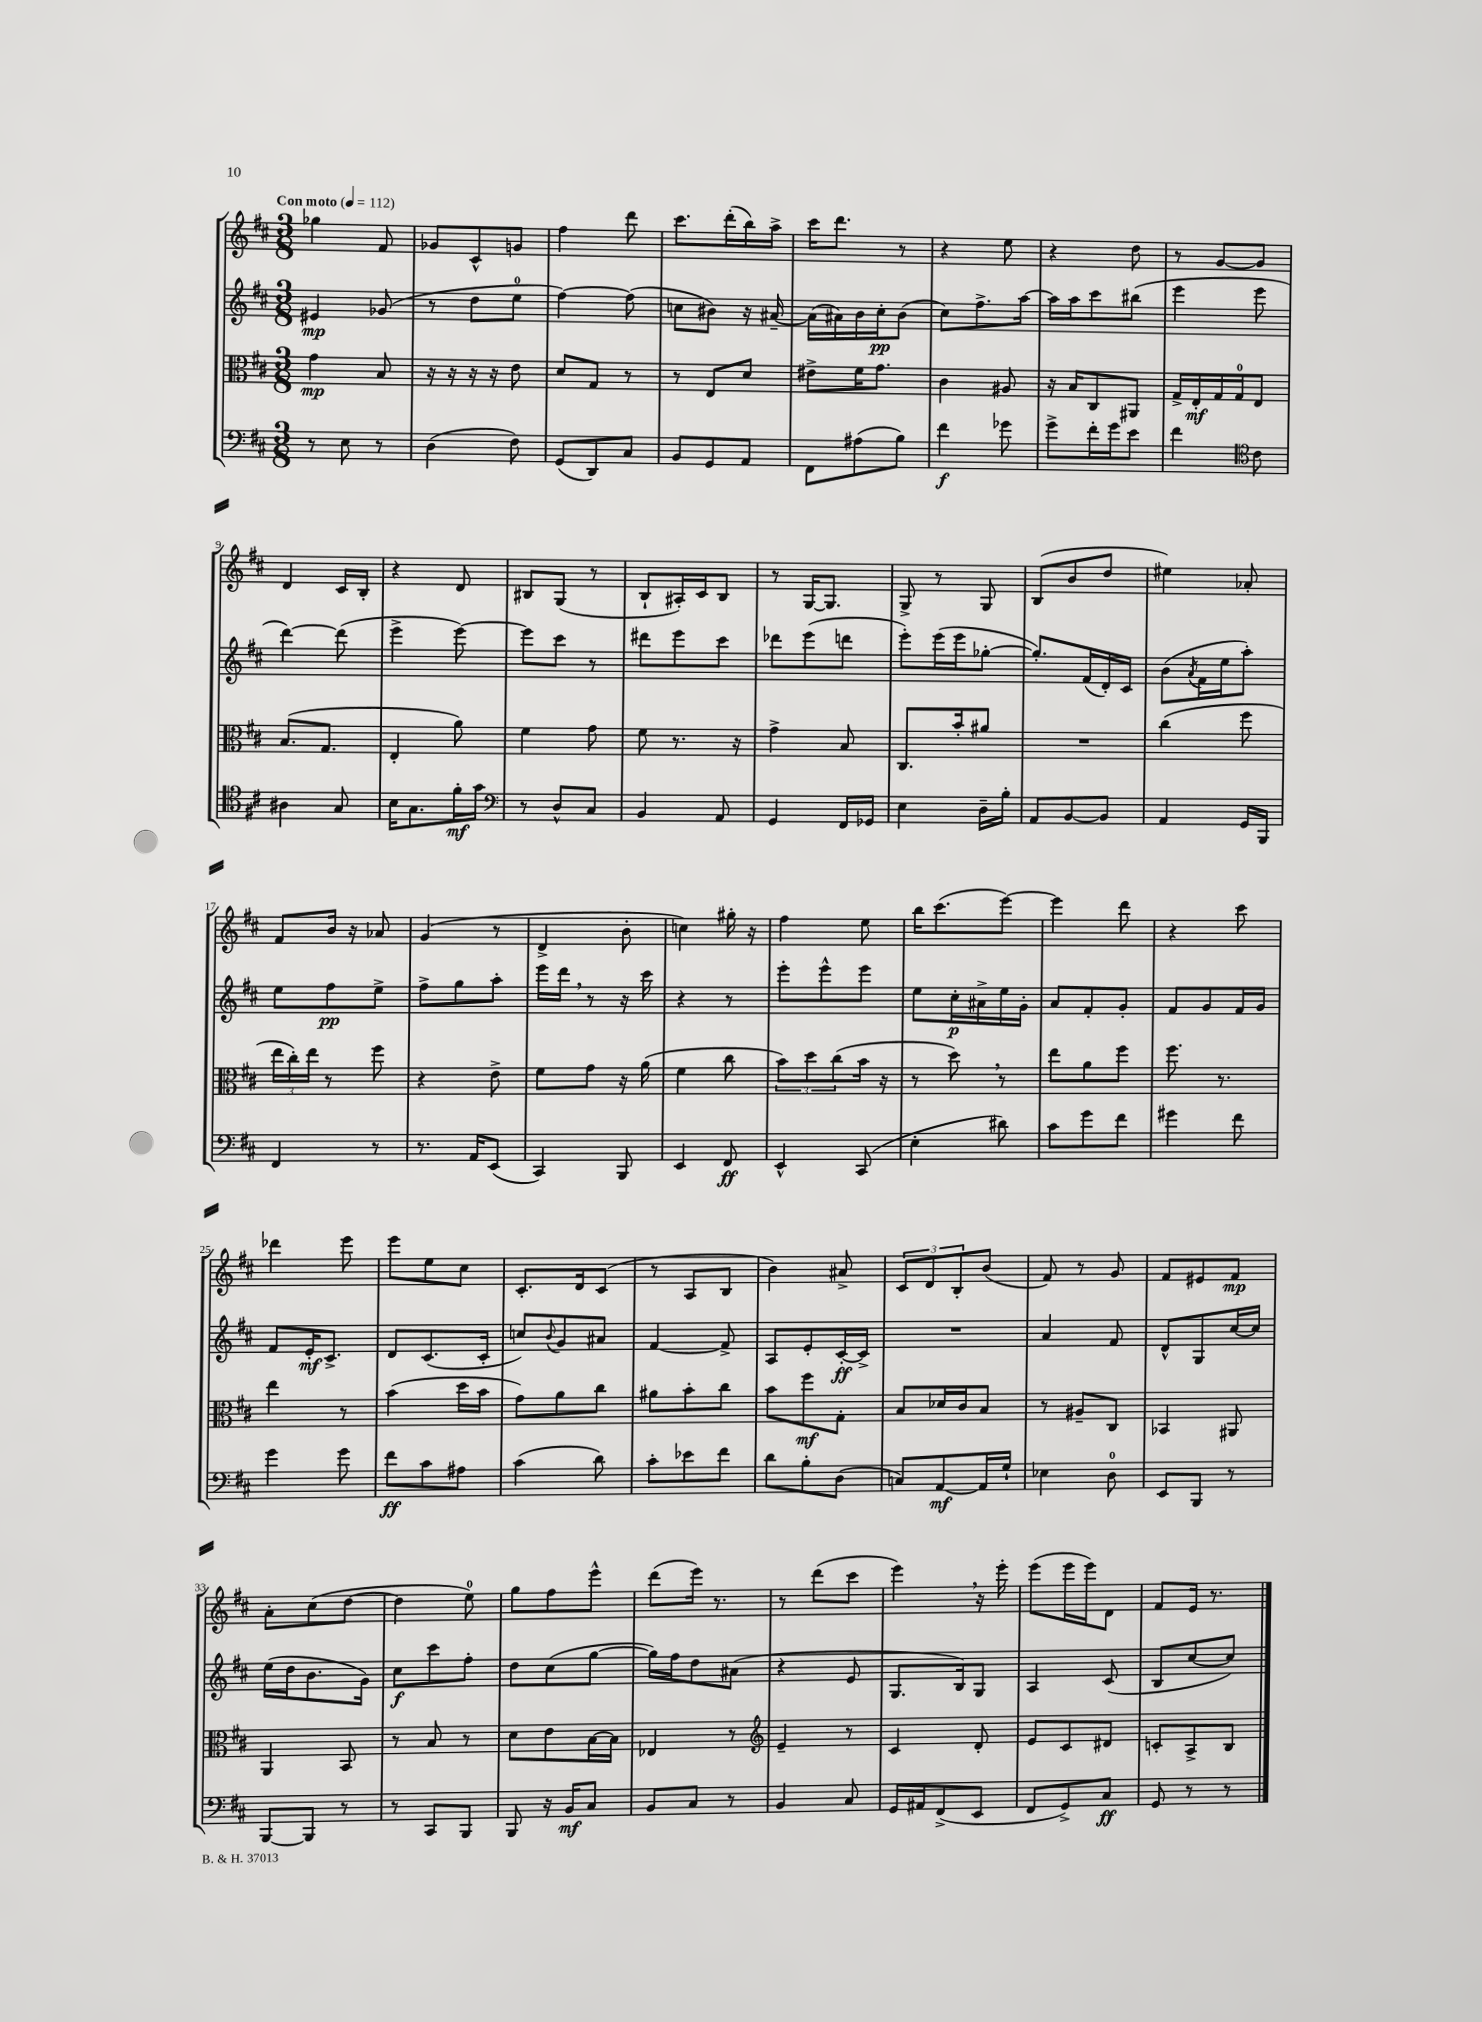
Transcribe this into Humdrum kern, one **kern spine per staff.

**kern	**kern	**kern	**kern
*staff4	*staff3	*staff2	*staff1
*clefF4	*clefC3	*clefG2	*clefG2
*k[f#c#]	*k[f#c#]	*k[f#c#]	*k[f#c#]
*M3/8	*M3/8	*M3/8	*M3/8
*MM112	*MM112	*MM112	*MM112
8r	4g\	4e#/	4gg-\
8E\	.	.	.
8r	8B/	(8g-/	8f#/
=	=	=	=
(4D\	16r	8r	8g-/L
.	16r	.	.
.	16r	8dd\L	8c#^^/
.	16r	.	.
8F#\)	8e\	8ee\J	8g/J
=	=	=	=
(8GG/L	8d/L	[4ff#\)	4ff#\
8DD/)	8G/J	.	.
8C#/J	8r	(8ff#\]	8ddd\
=	=	=	=
8BB/L	8r	8cc\L	8.ccc#\L
8GG/	8E/L	8b#\J)	.
.	.	.	(16ddd'\L
8AA/J	8d/J	16r	16bb\)
.	.	[16a#~/	16aa^\JJ
=	=	=	=
8FF#\L	8e#^\L	(16a#\]LL	16ccc#\LK
.	.	16a#\)	8.ddd\J
(8A#\	16f#\K	16b\	.
.	8.g\J	16cc#'\J	.
8B\J)	.	(8b\J	8r
=	=	=	=
4f#\	4c#\	8cc#\L)	4r
.	.	8.ff#^\	.
8g-\	8A#/	.	8ee\
.	.	[16aa\Jk	.
=	=	=	=
8g^\L	16r	16aa\]LL	4r
.	16B/LK	16aa\J	.
16f#'\L	8C#/	8ccc#\	.
16g\J	.	.	.
8e\J	8AA#/J	(8bb#\J	8dd\
=	=	=	=
4f#\	16G^/LL	4eee\	8r
.	16E'/	.	.
.	16G/	.	[8g/L
.	16G/J	.	.
*clefC4	*	*	*
8c#\	8E/J	8eee\	8g/]J
=	=	=	=
4A#\	(8.B/L	[4ddd\)	4d/
.	8.G/J	.	.
8G/	.	(8ddd\]	16c#/LL
.	.	.	16B'/JJ
=	=	=	=
16B\LK	4E'/	4eee^\	4r
8.G\	.	.	.
16f#'\L	8a\)	[8eee\)	8d/
16g\JJ	.	.	.
=	=	=	=
*clefF4	*	*	*
8r	4f#\	8eee\]L	8B#/L
8D^^/L	.	8ccc#\J	(8G/J
8C#/J	8g\	8r	8r
=	=	=	=
4BB/	8f#\	8ddd#\L	8B`/L
.	8.r	8eee\	16A#'/L)
.	.	.	16c#/J
8AA/	.	8ccc#\J	8B/J
.	16r	.	.
=	=	=	=
4GG/	4g^\	8ddd-\L	8r
.	.	(8eee\	[16G/LK
.	.	.	8.G/]J
16FF#/LL	8B/	8ddd\J	.
16GG-/JJ	.	.	.
=	=	=	=
4E\	8.C#/L	8eee'\L)	8G^/
.	.	(16eee\L	8r
.	16b'/k	16eee\J	.
16D~\LL	8a#/J	[8gg-'\J	8G/
16B'\JJ	.	.	.
=	=	=	=
8AA/L	4.r	8.gg-'/]L)	(8B/L
[8BB/	.	.	8b/
.	.	(16f#/L	.
8BB/]J	.	16d'/)	8dd/J
.	.	16c#/JJ	.
=	=	=	=
4AA/	(4cc#\	(8b\L	4ee#\)
.	.	8qa/	.
.	.	16f#\L	.
.	.	16ee\J	.
16GG/LL	8ff#\	8aa'\J)	8a-'/
16BBB/JJ	.	.	.
=	=	=	=
4FF#/	24ee\LL	8ee\L	8f#/L
.	24cc#'\)	.	.
.	24ee\JJ	.	.
.	8r	8ff#\	16b/Jk
.	.	.	16r
8r	8ff#\	8ee^\J	8a-/
=	=	=	=
8.r	4r	8ff#^\L	(4g/
.	.	8gg\	.
16AA/LK	.	.	.
(8EE/J	8e^\	8aa'\J	8r
=	=	=	=
4CC#/)	8f#\L	16eee\LL	4d^/
.	.	16ddd\JJ	.
.	8g\J	8r	.
8BBB/	16r	16r	8b'\
.	(16a\	16ccc#\	.
=	=	=	=
4EE/	4f#\	4r	4cc\)
8FF#/	8cc#\	8r	16gg#'\
.	.	.	16r
=	=	=	=
4EE^^/	12b\L)	8eee'\L	4ff#\
.	12dd\	.	.
.	.	8eee^^\	.
.	(12cc#\	.	.
(8CC#/	16b\Jk	8eee\J	8ee\
.	16r	.	.
=	=	=	=
4E'\	8r	8ee\L	16bb\LK
.	.	.	(8.ccc#\
.	8dd\)	16cc#'\L	.
.	.	16a#^\	.
8d#\)	8r	16ee\	[8eee\J)
.	.	16g'\JJ	.
=	=	=	=
8c#\L	8ee\L	8a/L	4eee\]
8g\	8a\	8f#'/	.
8f#\J	8ff#\J	8g'/J	8ddd\
=	=	=	=
4g#\	8.ff#\	8f#/L	4r
.	.	8g/	.
.	8.r	.	.
8f#\	.	16f#/L	8ccc#\
.	.	16g/JJ	.
=	=	=	=
4g\	4ee\	8f#/L	4ddd-\
.	.	16e'/K	.
.	.	8.c#^/J	.
8g\	8r	.	8eee\
=	=	=	=
8f#\L	(4b\	8d/L	8eee\L
8c#\	.	(8.c#/	8ee\
8A#\J	16dd\LL	.	8cc#\J
.	16b\JJ	16c#'/Jk	.
=	=	=	=
(4c#\	8g\L)	8cc/L)	8.c#'/L
.	.	8qqb/	.
.	8a\	8g/	.
.	.	.	16d/k
8d\)	8cc#\J	8a#/J	(8c#/J
=	=	=	=
8c#'\L	8a#\L	[4f#/	8r
8e-\	8b'\	.	8A/L
8f#\J	8cc#\J	8f#^/]	8B/J
=	=	=	=
8d\L	8b\L	8A/L	4b\)
8B'\	8ff#\	8e'/	.
(8D\J	8G'\J	[16c#'/L	8a#^/
.	.	16c#^/]JJ	.
=	=	=	=
8C/L)	8B/L	4.r	12c#/L
.	.	.	12d/
[8AA/	16d-/L	.	.
.	.	.	12B'/
.	16c#/J	.	.
16AA/]L	8B/J	.	(8b/J
16G`/JJ	.	.	.
=	=	=	=
4E-\	8r	4a/	8f#/)
.	8A#~/L	.	8r
8D\	8C#/J	8f#/	8g/
=	=	=	=
8EE/L	4BB-/	8d^^/L	8f#/L
8BBB/J	.	8G/	8e#/
8r	8AA#/	[16cc#/L	8f#/J
.	.	16cc#/]JJ	.
=	=	=	=
[8BBB/L	4AA/	(16ee\LL	8a'\L
.	.	16dd\J	.
8BBB/]J	.	8.b\	(8cc#\
8r	8BB/	.	[8dd\J
.	.	16g\Jk)	.
=	=	=	=
8r	8r	8cc#\L	4dd\]
8CC#/L	8B/	8ccc#\	.
8BBB/J	8r	8ff#'\J	8ee\)
=	=	=	=
8BBB/	8d\L	8dd\L	8gg\L
16r	8e\	(8cc#\	8ff#\
16BB/LK	.	.	.
8C#/J	[16B\L	[8gg\J	8eee^^\J
.	16B\]JJ	.	.
=	=	=	=
8BB/L	4E-/	16gg\]LL)	(8ddd\L
.	.	16ff#\J	.
8C#/J	.	8dd\	16eee\Jk)
.	.	.	8.r
8r	8r	(8a#\J	.
=	=	=	=
*	*clefG2	*	*
4BB/	4e~/	4r	8r
.	.	.	(8ddd\L
8C#/	8r	8e/	8ccc#\J
=	=	=	=
16GG/LL	4c#/	8.G/L	4eee\)
16AA#/J	.	.	.
(8FF#^/	.	.	.
.	.	16B/k)	.
8EE/J	8d'/	8G/J	16r
.	.	.	16eee'\
=	=	=	=
8FF#/L	8e/L	4A/	(8eee\L
8GG^/)	8c#/	.	16eee\L
.	.	.	16eee\J)
8C#/J	8d#/J	(8c#/	8d\J
=	=	=	=
8GG/	8c'/L	8B/L	8f#/L
8r	8A^/	[8cc#/	16e/Jk
.	.	.	8.r
8r	8B/J	8cc#/]J)	.
==	==	==	==
*-	*-	*-	*-
